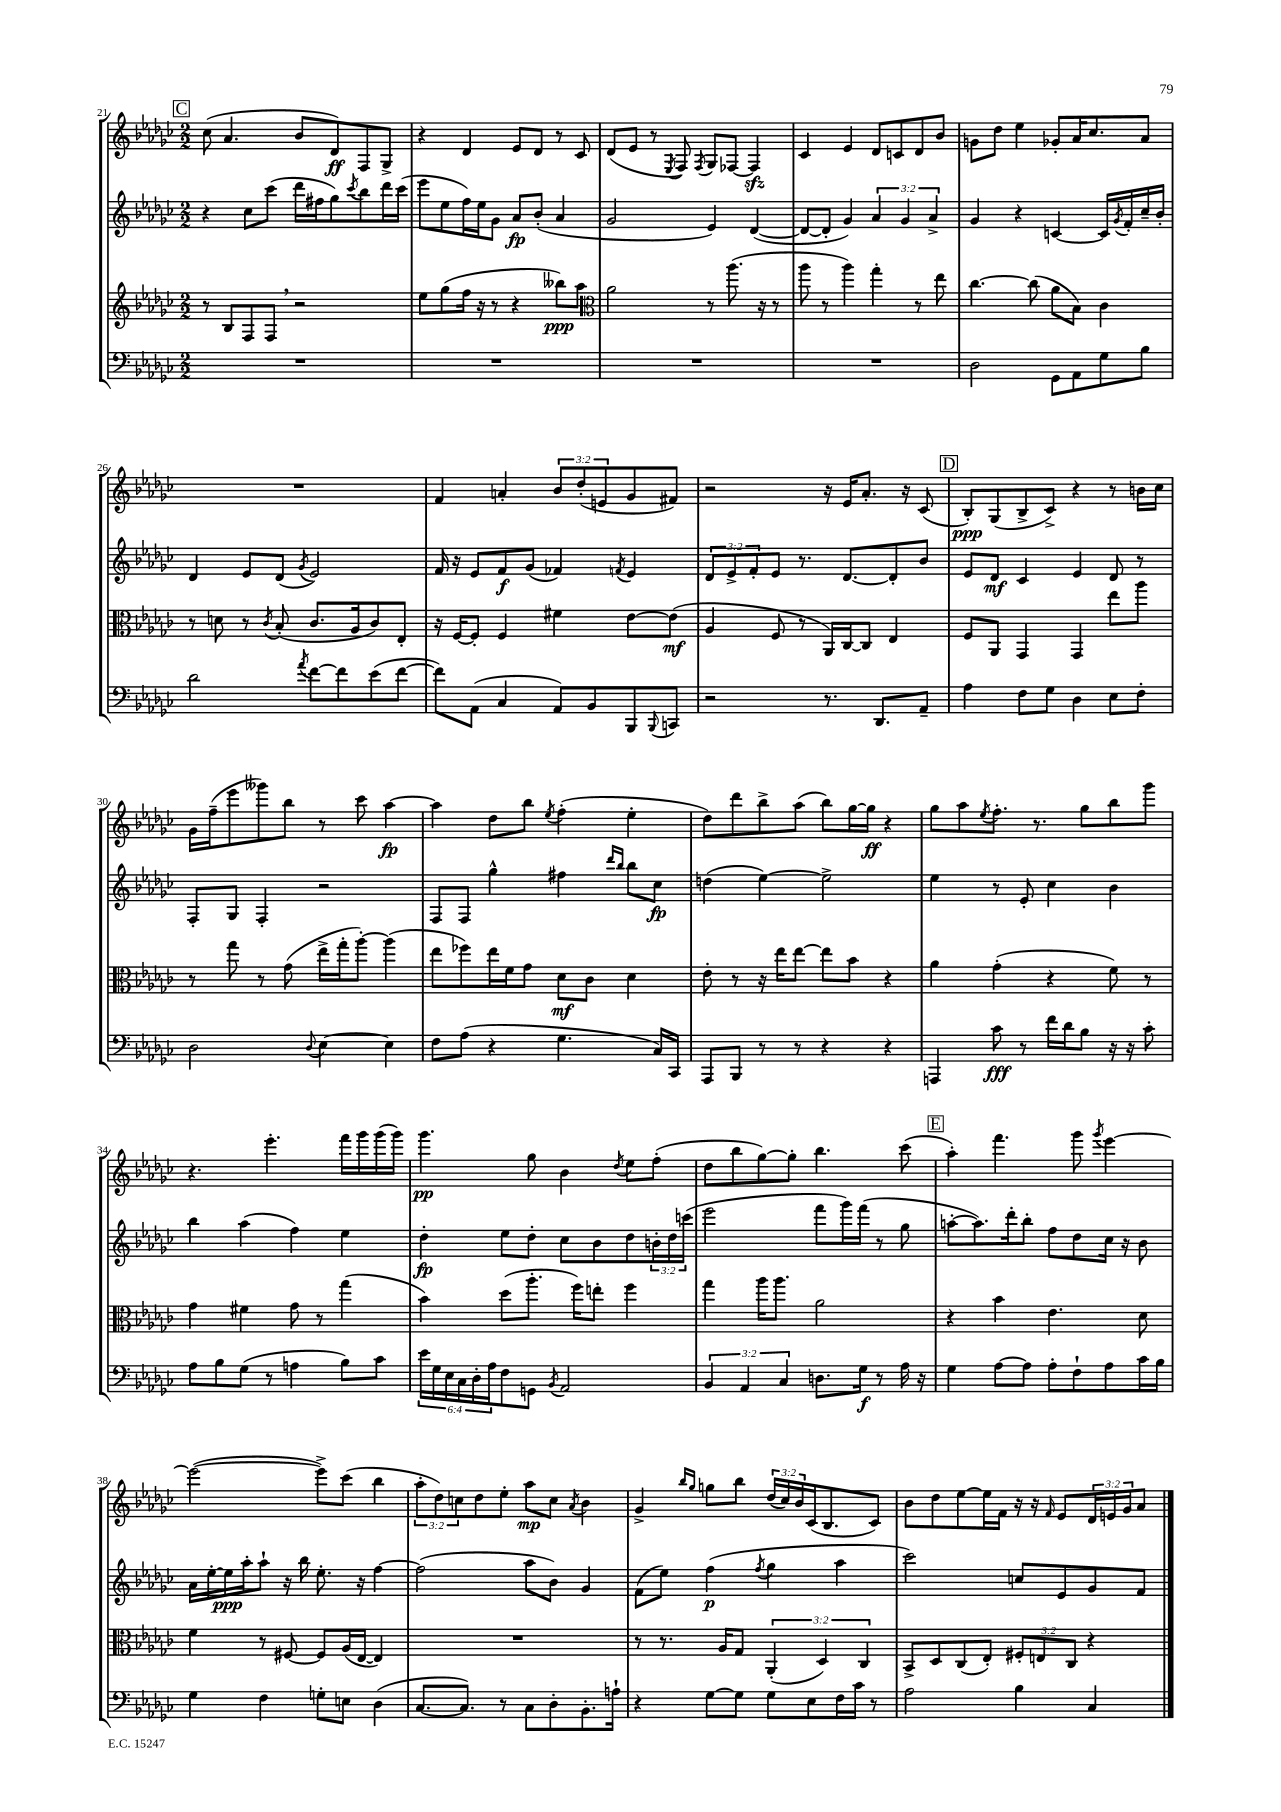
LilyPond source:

<<
\new StaffGroup <<
\new Staff = "s0" {
    \clef treble \key ges \major \numericTimeSignature \time 2/2 \override Staff.TupletNumber.text = #tuplet-number::calc-fraction-text
    \mark \markup { \box "C" } ces''8( aes'4. bes'8 des'8\ff) f8 ges8-> |
    r4 des'4 ees'8 des'8 r8 ces'8 |
    des'8( ees'8 r8 \acciaccatura { ees8 } f8) \acciaccatura { f8 } ges8 fes8~ fes4\sfz |
    ces'4 ees'4 des'8 c'8 des'8 bes'8 |
    g'8 des''8 ees''4 ges'8-. aes'16 ces''8. aes'8 |
    R1 |
    f'4 a'4-. \tuplet 3/2 { bes'8 des''8-.( e'8 } ges'8 fis'8) |
    r2 r16 ees'16 aes'8.-. r16 ces'8( |
    \mark \markup { \box "D" } bes8-.\ppp) ges8( bes8-> ces'8->) r4 r8 b'16 ces''16 |
    ges'16 f''16--( ees'''8 geses'''8) bes''8 r8 ces'''8 aes''4~\fp |
    aes''4 des''8 bes''8 \acciaccatura { ees''8 } f''4-.( ees''4-. |
    des''8) des'''8 bes''8-> aes''8( bes''8) ges''16~ ges''16\ff r4 |
    ges''8 aes''8 \acciaccatura { ees''8 } f''8.-. r8. ges''8 bes''8 ges'''8 |
    r4. ees'''4.-. f'''16 ges'''16 ges'''16( ges'''16) |
    ges'''4.\pp ges''8 bes'4 \acciaccatura { des''8 } ees''8 f''8-.( |
    des''8 bes''8 ges''8~) ges''8-. bes''4. ces'''8( |
    \mark \markup { \box "E" } aes''4-.) f'''4. ges'''8 \acciaccatura { ges'''8 } ees'''4~ |
    ees'''2~( ees'''8->) ces'''8( bes''4 |
    \tuplet 3/2 { aes''8-. des''8) c''8 } des''8 ees''8-. aes''8\mp c''8 \acciaccatura { aes'8 } bes'4 |
    ges'4-> \grace { bes''16 ges''16 } g''8 bes''8 \tuplet 3/2 { des''16( ces''16) bes'16 } ces'16( bes8. ces'8) |
    bes'8 des''8 ees''8~ ees''16 f'16 r16 r16 \grace { f'16 } ees'8 \tuplet 3/2 { des'16 e'16 ges'16 } aes'8 \bar "|." |
}
\new Staff = "s1" {
    \clef treble \key ges \major \numericTimeSignature \time 2/2 \override Staff.TupletNumber.text = #tuplet-number::calc-fraction-text
    \mark \markup { \box "C" } r4 ces''8 ces'''8( des'''16 fis''16 ges''8) \acciaccatura { ces'''8 } bes''8 des'''16 ces'''16( |
    ees'''8 ees''8 f''16) ees''16 ges'8 aes'8\fp bes'8-.( aes'4 |
    ges'2 ees'4) des'4~( |
    des'8~ des'8-. ges'4) \tuplet 3/2 { aes'4 ges'4 aes'4-> } |
    ges'4 r4 c'4~ c'16 \acciaccatura { ges'8 } f'16-. ces''16-- bes'16-. |
    des'4 ees'8 des'8( \acciaccatura { ges'8 } ees'2) |
    f'16 r16 ees'8 f'8\f ges'8( fes'4) \acciaccatura { f'8 } ees'4 |
    \tuplet 3/2 { des'8 ees'8-> f'8-. } ees'8 r8. des'8.~ des'8-. bes'8 |
    \mark \markup { \box "D" } ees'8 des'8\mf ces'4 ees'4 des'8 r8 |
    f8-. ges8 f4-. r2 |
    f8 f8 ges''4-^ fis''4 \grace { des'''16 bes''16 } bes''8 ces''8\fp |
    d''4( ees''4~) ees''2-> |
    ees''4 r8 ees'8-. ces''4 bes'4 |
    bes''4 aes''4( f''4) ees''4 |
    des''4-.\fp ees''8 des''8-. ces''8 bes'8 des''8 \tuplet 3/2 { b'16-. des''16 c'''16( } |
    ees'''2 f'''8 ges'''16) f'''16( r8 ges''8 |
    \mark \markup { \box "E" } a''8~-. a''8.) des'''16-. bes''8-. f''8 des''8 ces''16 r16 bes'8 |
    aes'16 ees''16~-. ees''16\ppp aes''16-. aes''8-! r16 bes''16 ees''8.-. r16 f''4~ |
    f''2( aes''8 bes'8) ges'4 |
    f'8( ees''8) f''4\p( \acciaccatura { f''8 } ges''4 aes''4 |
    ces'''2) c''8 ees'8 ges'8 f'8 \bar "|." |
}
\new Staff = "s2" {
    \clef treble \key ges \major \numericTimeSignature \time 2/2 \override Staff.TupletNumber.text = #tuplet-number::calc-fraction-text
    \mark \markup { \box "C" } r8 bes8 f8 f8 \breathe r2 |
    ees''8 ges''8( f''16 r16 r8 r4 beses''8\ppp) aes''8 |
    \clef alto aes'2 r8 aes''8.( r16 r8 |
    aes''8 r8 aes''4) ges''4-. r8 ees''8 |
    ces''4.~ ces''8( aes'8 bes8) ces'4 |
    r8 d'8 r8 \acciaccatura { ces'8 } bes8-.( ces'8. aes16 ces'8) ees8-. |
    r16 f16~ f8-. f4 fis'4 ees'8~ ees'8\mf( |
    aes4 f8 r8 aes,16) ces16~ ces8 ees4 |
    \mark \markup { \box "D" } f8 aes,8 ges,4 ges,4 ees''8 aes''8 |
    r8 ges''8 r8 ges'8( ees''16-> ges''16-. aes''8~-.) aes''4( |
    ees''8 fes''8) ees''16 f'16 ges'8 des'8\mf ces'8 des'4 |
    ees'8-. r8 r16 ees''16 ees''8~ ees''8 bes'8 r4 |
    aes'4 ges'4-.( r4 f'8) r8 |
    ges'4 fis'4 ges'8 r8 ges''4( |
    bes'4) des''8( aes''8.-. f''16) e''8-. f''4 |
    ges''4 aes''16 aes''8. aes'2 |
    \mark \markup { \box "E" } r4 bes'4 ees'4. des'8 |
    f'4 r8 fis8~ fis8 aes16( ees16~ ees4) |
    R1 |
    r8 r8. aes16 ges8 \tuplet 3/2 { aes,4-.( des4) ces4 } |
    bes,8-> des8 ces8( ees8-.) \tuplet 3/2 { fis8-. e8 ces8 } r4 \bar "|." |
}
\new Staff = "s3" {
    \clef bass \key ges \major \numericTimeSignature \time 2/2 \override Staff.TupletNumber.text = #tuplet-number::calc-fraction-text
    \mark \markup { \box "C" } R1 |
    R1 |
    R1 |
    R1 |
    des2 ges,8 aes,8 ges8 bes8 |
    des'2 \acciaccatura { aes'8 } f'8~ f'8 ees'8( f'8~ |
    f'8) aes,8( ces4 aes,8) bes,8 bes,,8 \appoggiatura { bes,,8 } c,8 |
    r2 r8. des,8. aes,8-- |
    \mark \markup { \box "D" } aes4 f8 ges8 des4 ees8 f8-. |
    des2 \appoggiatura { des8 } ees4~ ees4 |
    f8 aes8( r4 ges4. ces16) ces,16 |
    aes,,8 bes,,8 r8 r8 r4 r4 |
    a,,4 ces'8\fff r8 f'16 des'16 bes8 r16 r16 ces'8-. |
    aes8 bes8 ges8( r8 a4 bes8) ces'8 |
    \tuplet 6/4 { ees'16 ges16 ees16 ces16 des16-. aes16 } f8 g,8 \acciaccatura { bes,8 } aes,2 |
    \tuplet 3/2 { bes,4 aes,4 ces4 } d8. ges16\f r8 aes16 r16 |
    \mark \markup { \box "E" } ges4 aes8~ aes8 aes8-. f8-! aes8 ces'16 bes16 |
    ges4 f4 g8-. e8 des4( |
    ces8.~ ces8.) r8 ces8 des8-. bes,8.-. a16-! |
    r4 ges8~ ges8 ges8 ees8 f16 ces'16 r8 |
    aes2 bes4 ces4 \bar "|." |
}
>>
>>
\layout { \context { \Score currentBarNumber = #21 } }
